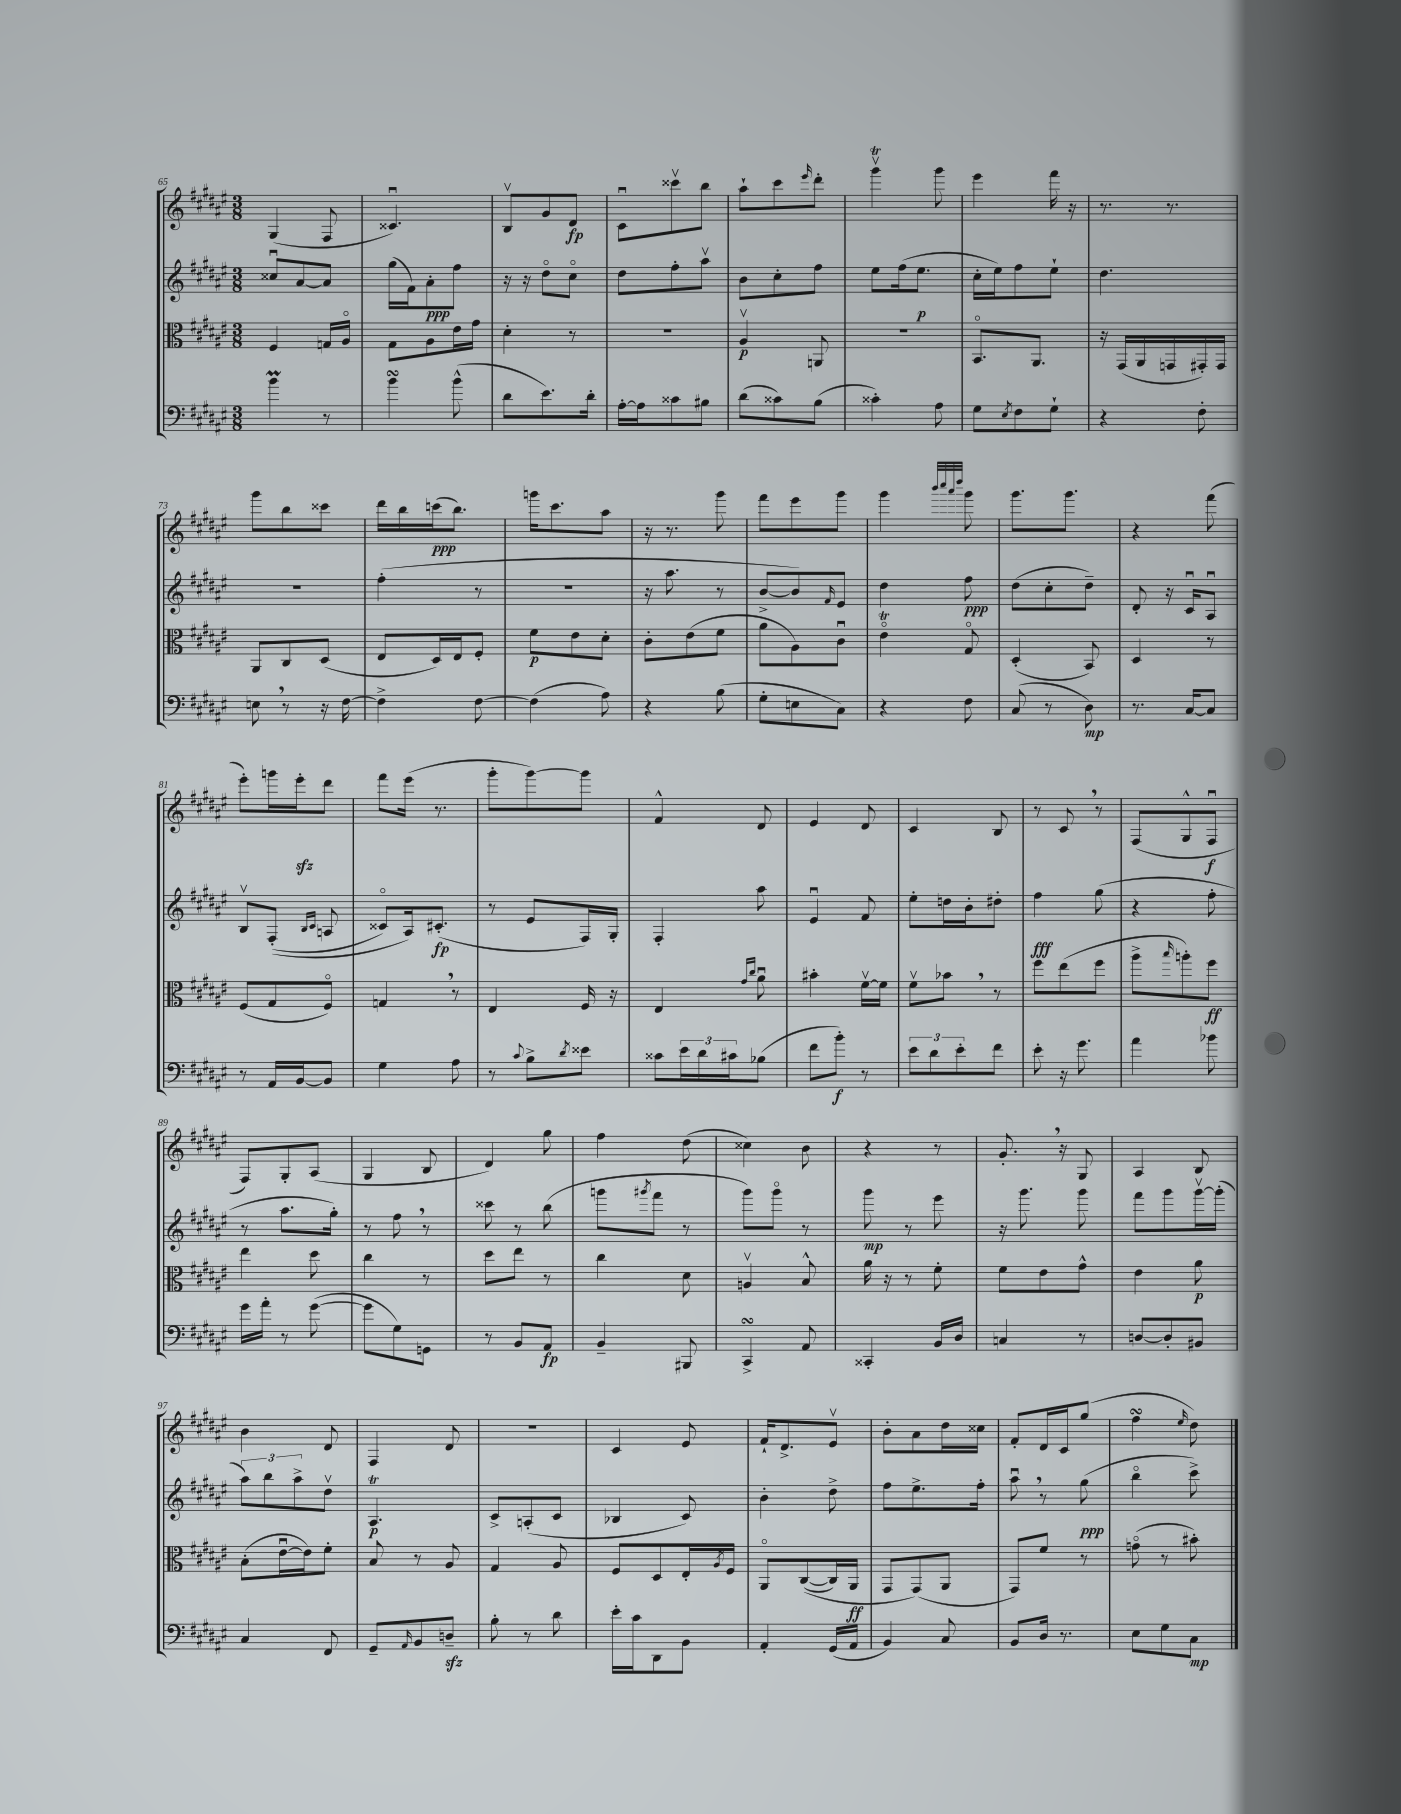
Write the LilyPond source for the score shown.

<<
\new StaffGroup <<
\new Staff = "s0" {
    \clef treble \key fis \major \numericTimeSignature \time 3/8
    gis4( fis8 |
    cisis'4.\downbow) |
    b8\upbow gis'8 dis'8\fp |
    cis'8\downbow cisis'''8\upbow b''8 |
    ais''8-! cis'''8 \grace { eis'''16 } dis'''8-. |
    gis'''4\upbow\trill gis'''8 |
    eis'''4 fis'''16 r16 |
    r8. r8. |
    gis'''8 b''8 cisis'''8 |
    dis'''16 b''16 c'''16\ppp( b''8.) |
    g'''16 cis'''8. ais''8 |
    r16 r8. gis'''8 |
    fis'''8 eis'''8 gis'''8 |
    gis'''4 \grace { b'''32 cis''''32 ais'''32 dis''''32 } gis'''8 |
    gis'''8. gis'''8. |
    r4 fis'''8( |
    eis'''8-.) g'''16 eis'''16-.\sfz dis'''8 |
    fis'''8 eis'''16( r8. |
    gis'''8-. gis'''8~) gis'''8 |
    fis'4-^ dis'8 |
    eis'4 dis'8 |
    cis'4 b8 |
    r8 cis'8 \breathe r8 |
    fis8( gis8-^ fis8\downbow\f |
    fis8) gis8-. ais8( |
    gis4 b8 |
    dis'4) gis''8 |
    fis''4 dis''8( |
    cisis''4) b'8 |
    r4 r8 |
    gis'8.-. \breathe r16 gis8 |
    ais4 b8 |
    b'4 dis'8 |
    fis4 dis'8 |
    R4. |
    cis'4 eis'8 |
    fis'16-! dis'8.-> eis'8\upbow |
    b'8-. ais'8 dis''16 cisis''16 |
    fis'8-. dis'16 cis'16 gis''8( |
    fis''4\turn \grace { eis''16 } dis''8) \bar "|." |
}
\new Staff = "s1" {
    \clef treble \key fis \major \numericTimeSignature \time 3/8
    cisis''8\downbow ais'8~ ais'8 |
    gis''16( fis'16) ais'8-.\ppp fis''8 |
    r16 r16 dis''8\flageolet cis''8\flageolet |
    dis''8 fis''8-. ais''8\upbow |
    b'8 cis''8-. fis''8 |
    eis''8 fis''16( eis''8.\p |
    cis''16-. eis''16) fis''8 eis''8-! |
    dis''4. |
    R4. |
    fis''4-.( r8 |
    R4. |
    r16 ais''8. r8 |
    b'8~-> b'8) \grace { fis'16 } eis'8 |
    dis''4 fis''8\ppp |
    dis''8( cis''8-. dis''8--) |
    dis'8-. r16 cis'16\downbow ais8\downbow |
    b8\upbow fis8-.(\( \grace { b16 cis'16 } a8 |
    cisis'8\flageolet) ais16\) cis'8.-.\fp( |
    r8 eis'8 fis16) gis16-. |
    fis4-. ais''8 |
    eis'4\downbow fis'8 |
    eis''8-. d''16 b'16-. dis''8-. |
    fis''4\fff gis''8( |
    r4 fis''8-. |
    r8 ais''8. gis''16-.) |
    r8 fis''8 \breathe r8 |
    cisis'''8 r8 b''8( |
    g'''8 \acciaccatura { gis'''8 } fis'''8 r8 |
    gis'''8) gis'''8\flageolet r8 |
    gis'''8\mp r8 eis'''8 |
    r16 gis'''8. gis'''8 |
    fis'''8 gis'''8 gis'''16~\upbow gis'''16-.( |
    \tuplet 3/2 { ais''8) b''8 ais''8-> } dis''8\upbow |
    ais4.\trill\p |
    cis'8-> a8-.( cis'8 |
    bes4 cis'8) |
    b'4-. dis''8-> |
    fis''8 eis''8.-> fis''16-. |
    ais''8\downbow \breathe r8 gis''8\ppp( |
    b''4\flageolet cis'''8->) \bar "|." |
}
\new Staff = "s2" {
    \clef alto \key fis \major \numericTimeSignature \time 3/8
    fis4 g16 ais16\flageolet |
    gis8 ais8 eis'16 gis'16 |
    dis'4-. r8 |
    R4. |
    ais4\upbow\p a,8 |
    R4. |
    b,8.\flageolet ais,8. |
    r16 gis,16( ais,16 g,16 gis,16-.) gis,16 |
    ais,8 cis8 dis8( |
    eis8 dis16) eis16 fis8-. |
    fis'8\p eis'8 dis'8-. |
    cis'8-. eis'8( fis'8 |
    ais'8 ais8) cis'8\downbow |
    eis'4\flageolet\trill gis8\flageolet |
    dis4-.( b,8) |
    dis4 r8 |
    fis8( gis8 fis8\flageolet) |
    g4 \breathe r8 |
    eis4 fis16 r16 |
    eis4 \grace { gis'16 cis''16 } ais'8\downbow |
    bis'4-. fis'16~\upbow fis'16 |
    fis'8\upbow bes'8 \breathe r8 |
    fis''8 eis''8( fis''8 |
    ais''8-> \grace { b''16 } a''8-.) fis''8\ff |
    eis''4 dis''8 |
    cis''4 r8 |
    dis''8 eis''8 r8 |
    cis''4 dis'8 |
    a4\upbow b8-^ |
    ais'16 r16 r8 fis'8-. |
    fis'8 eis'8 gis'8-^ |
    eis'4 ais'8\p |
    b8-.( eis'16~\downbow eis'16) fis'8-. |
    b8 r8 ais8 |
    gis4 ais8 |
    fis8 dis8 eis16-. \acciaccatura { ais8 } fis16 |
    ais,8\flageolet cis8~(\( cis16) ais,16\ff |
    gis,8 gis,8(\) ais,8 |
    gis,8) fis'8 r8 |
    g'8\flageolet( r8 bis'8-.) \bar "|." |
}
\new Staff = "s3" {
    \clef bass \key fis \major \numericTimeSignature \time 3/8
    b'4\prall r8 |
    b'4\turn b'8-^( |
    dis'8 eis'8.) dis'16-. |
    ais16~-. ais16 cisis'8 bis8 |
    dis'8( cisis'8) b8( |
    cisis'4-.) ais8 |
    gis8 \acciaccatura { eis8 } fis8 gis8-! |
    r4 fis8-. |
    e8 \breathe r8 r16 fis16~ |
    fis4-> fis8~ |
    fis4( ais8) |
    r4 b8( |
    gis8-. e8 cis8) |
    r4 fis8 |
    cis8( r8 dis8\mp) |
    r8. cis16~ cis8 |
    r8 ais,16 b,16~ b,8 |
    gis4 ais8 |
    r8 \appoggiatura { cis'8 } b8-> \acciaccatura { dis'8 } eisis'8 |
    cisis'8 \tuplet 3/2 { eis'16 dis'16 cis'16 } bes8( |
    fis'8 b'8-.\f) r8 |
    \tuplet 3/2 { eis'8 dis'8 eis'8-. } fis'8 |
    eis'8-. r16 gis'8. |
    ais'4 bes'8 |
    gis'16 ais'16-. r8 gis'8~( |
    gis'8 gis8) g,8 |
    r8 b,8 ais,8\fp |
    b,4-- bis,,8 |
    cis,4->\turn ais,8 |
    cisis,4-. b,16 dis16 |
    c4 r8 |
    d8~ d8-. bis,8 |
    cis4 fis,8 |
    gis,8-- \grace { ais,16 } b,8 d8--\sfz |
    b8-. r8 dis'8 |
    eis'16-. cis'16 dis,8 b,8 |
    ais,4-. gis,16( ais,16 |
    b,4) cis8 |
    b,8 dis16 r8. |
    eis8 gis8 cis8\mp \bar "|." |
}
>>
>>
\layout { \context { \Score currentBarNumber = #65 } }
